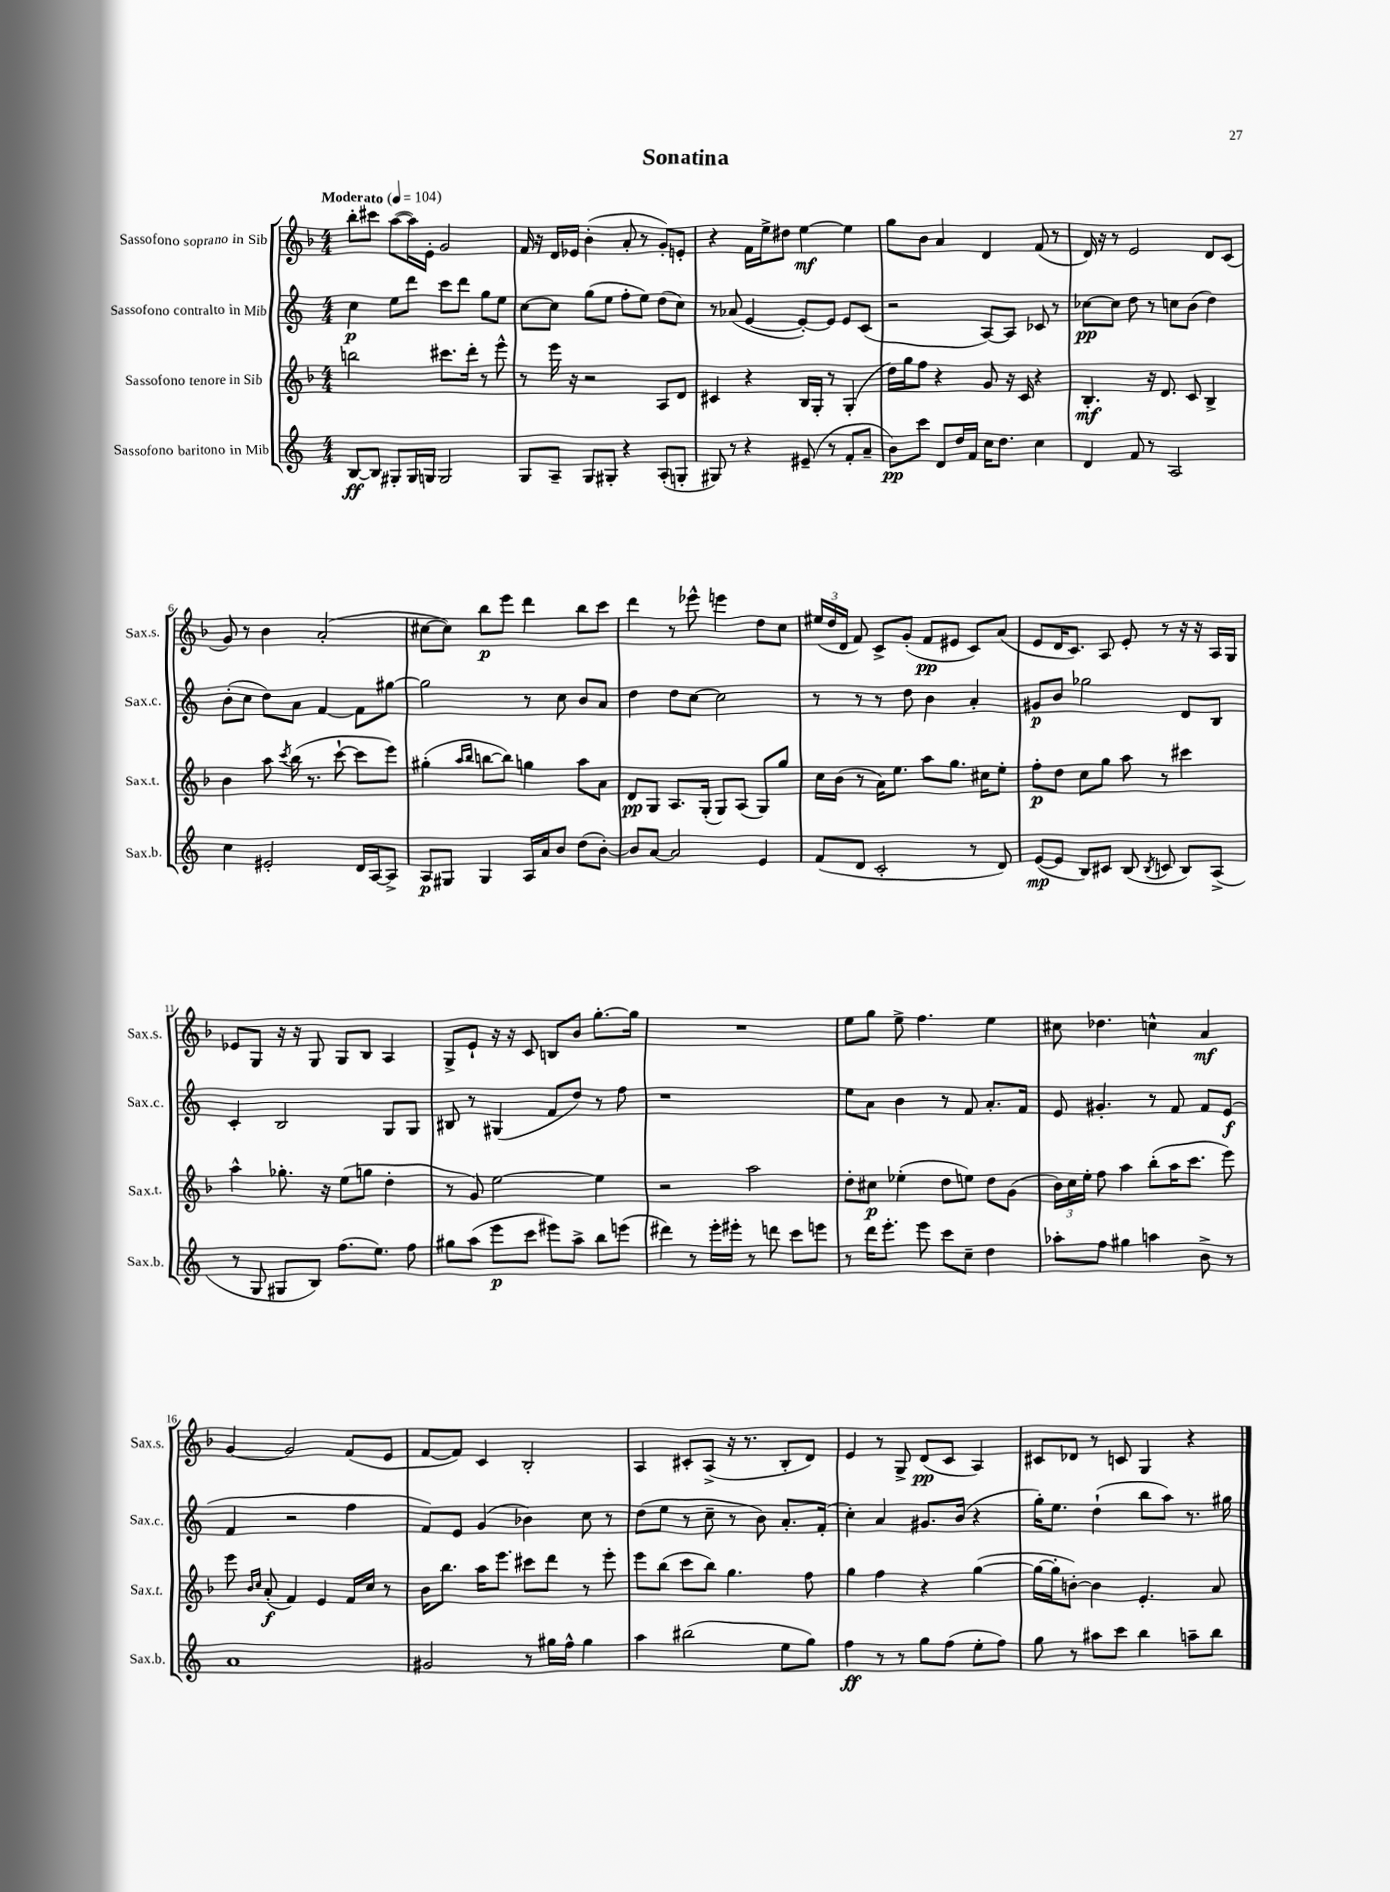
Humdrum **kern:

**kern	**kern	**kern	**kern
*staff4	*staff3	*staff2	*staff1
*clefG2	*clefG2	*clefG2	*clefG2
*k[]	*k[b-]	*k[]	*k[b-]
*M4/4	*M4/4	*M4/4	*M4/4
*MM104	*MM104	*MM104	*MM104
[8B	2bb	4cc	8bb-'
8B]	.	.	8ccc#
8G#'	.	8ee	([8aa
16G#	.	8ddd	16aa])
16G	.	.	16e'
2G	8.ccc#	8ccc	2g
.	.	8ddd	.
.	16ddd'	.	.
.	8r	8gg	.
.	8eee^^	8ee	.
=	=	=	=
8G	8r	[8cc	16f
.	.	.	16r
8A~	16eee	8cc]	16d
.	16r	.	16e-
8G	2r	(8gg	(4b-'
8G#'	.	8ee	.
4r	.	8ff'	8a'
.	.	8ee)	8r
(8A'	8A	(8dd	8g')
8G'	8d	8cc)	8e'
=	=	=	=
8G#)	4c#	8r	4r
8r	.	(8a-	.
4r	4r	[4e	16f
.	.	.	16ee^
.	.	.	8dd#
(8e#~	16B-	8e'_)	[4ee
.	16G'	.	.
8r	8r	8e]	.
8f'	(4G'	8e	4ee]
8a~	.	(8c	.
=	=	=	=
8b)	16dd)	2r	8gg
.	16gg	.	.
8ccc	8ff	.	8b-
8d	4r	.	4a
16dd	.	.	.
16f	.	.	.
16cc	8g	[8A)	4d
8.dd	.	.	.
.	16r	8A]	.
.	16c	.	.
4cc	4r	8c-	(8f
.	.	8r	8r
=	=	=	=
4d	4.B-'	[8cc-	16d)
.	.	.	16r
.	.	8cc-]	8r
8f	.	8dd	2e
8r	16r	8r	.
.	8.d	.	.
2A	.	8cc	.
.	8c	(8b	.
.	4B-^	4dd)	8d
.	.	.	(8c
=	=	=	=
4cc	4b-	(8b'	8g)
.	.	8cc	8r
2e#'	8aa	8dd)	4b-
.	8qccc	.	.
.	(16bb-	8a	.
.	8.r	.	.
.	.	[4f	(2a'
.	[8ccc`	.	.
16d	8ccc]	8f]	.
[16A	.	.	.
8A^]	8eee)	[8gg#	.
=	=	=	=
8A	(4gg#'	2gg#]	[8cc#
8G#	.	.	8cc#])
.	16qqaa	.	.
.	16qqbb-	.	.
4G#	[8bb	.	8bb-
.	8bb])	.	8eee
16A	4gg	8r	4ddd
16a	.	.	.
8b	.	8cc	.
(8dd	8aa	8b	8bb-
[8b')	8a	8a	8ccc
=	=	=	=
8b]	8d	4dd	4ddd
[8a	8G	.	.
2a]	8.A	8dd	8r
.	.	[8cc	8eee-^^
.	(16G'	.	.
.	8G)	2cc]	4eee
.	(8A	.	.
4e	8G)	.	8dd
.	8gg	.	8cc
=	=	=	=
(8f	16cc	8r	(24ee#
.	.	.	24dd
.	(16b-	.	.
.	.	.	24d
8d	8r	8r	8f)
2c'	16a)	8r	8c^
.	8.ee	.	.
.	.	8dd	(8g'
.	8aa	4b	8f
.	8.gg	.	8e#
8r	.	4a'	8c)
.	16cc#	.	.
8d)	8ee'	.	(8a
=	=	=	=
([8e	8ff'	8g#	8e
8e]	8dd	8b	16d
.	.	.	8.c)
8B)	8cc	2gg-	.
8c#	8gg	.	8A
(8B	8aa	.	8e'
8qB	.	.	.
8c	8r	.	8r
8B)	4ccc#	8d	16r
.	.	.	16r
(8A^	.	8B	16A
.	.	.	16G
=	=	=	=
8r	4aa^^	4c'	8e-
8G	.	.	8G
8G#	8.gg-'	2B	16r
.	.	.	16r
8B)	.	.	8G
.	16r	.	.
(8.ff	(8ee	.	8G
.	8gg	.	8B-
8.ee)	.	.	.
.	4dd'	8G	4A
8ff	.	8G	.
=	=	=	=
8gg#	8r	8B#	8G^
(8aa	8g)	8r	8e`
8eee	[2ee	(4G#	16r
.	.	.	16r
8ccc	.	.	8c
8eee#)	.	8f	8B
8aa^	.	8dd)	8b-
8bb	4ee]	8r	[8.gg'
(8eee	.	8ff	.
.	.	.	16gg]
=	=	=	=
4ddd#)	2r	1r	1r
8r	.	.	.
16eee'	.	.	.
16eee#'	.	.	.
8r	2aa	.	.
8ddd	.	.	.
8ccc	.	.	.
8eee	.	.	.
=	=	=	=
8r	8dd'	8ee	8ee
16ddd	8cc#	8a	8gg
8.eee'	.	.	.
.	(4ee-'	4b	8ee^
8eee	.	.	4.ff
8ccc	8dd	8r	.
8cc~	8ee)	8f	.
4dd	8dd	8.a'	4ee
.	(8g	.	.
.	.	16f	.
=	=	=	=
8aa-'	24b-)	8e	8cc#
.	24cc	.	.
.	24ee'	.	.
8ff	8ff	4.g#'	4.dd-
4gg#	4aa	.	.
4aa	(8bb-'	8r	4cc^^
.	16aa	8f	.
.	8.ccc	.	.
8b^	.	8f	4a
8r	8eee)	(8e	.
=	=	=	=
1a	8eee	4f	[4g
.	16qqb-	.	.
.	16qqcc	.	.
.	(8a'	.	.
.	4f)	2r	2g]
.	4e	.	.
.	16f	4ff	(8f
.	16cc	.	.
.	8r	.	8e
=	=	=	=
2g#	16b-	8f)	[8f
.	8.bb-	.	.
.	.	8e	8f])
.	16aa	(4g	4c
.	8.eee	.	.
8r	8ccc#	4b-)	2B-'
16gg#	8ddd	.	.
16ff^^	.	.	.
4gg#	8r	8cc	.
.	8eee'	8r	.
=	=	=	=
4aa	8eee	(8dd	4A
.	(8bb-	8ee	.
(2bb#	8ccc	8r	8c#'
.	8bb-)	8cc~	(8A^
.	4.gg	8r	16r
.	.	.	8.r
.	.	8b)	.
8ee	.	8.a'	8B-'
8gg)	8ff	.	8d)
.	.	(16f'	.
=	=	=	=
4ff	4gg	4cc')	4e
8r	4ff	4a	8r
8r	.	.	8G^
8gg	4r	8.g#	(8d
(8ff	.	.	8c
.	.	(16b	.
8ee'	([4gg	4r	4A)
8ff)	.	.	.
=	=	=	=
8gg	16gg_	16gg')	8c#
.	16gg']	8.ee	.
8r	[8b')	.	8d-
8aa#	4b]	(4dd`	8r
8ccc	.	.	8c
4bb	4.e'	8bb	4G
.	.	8aa)	.
8aa~	.	8.r	4r
8bb	8a	.	.
.	.	16gg#	.
==	==	==	==
*-	*-	*-	*-
